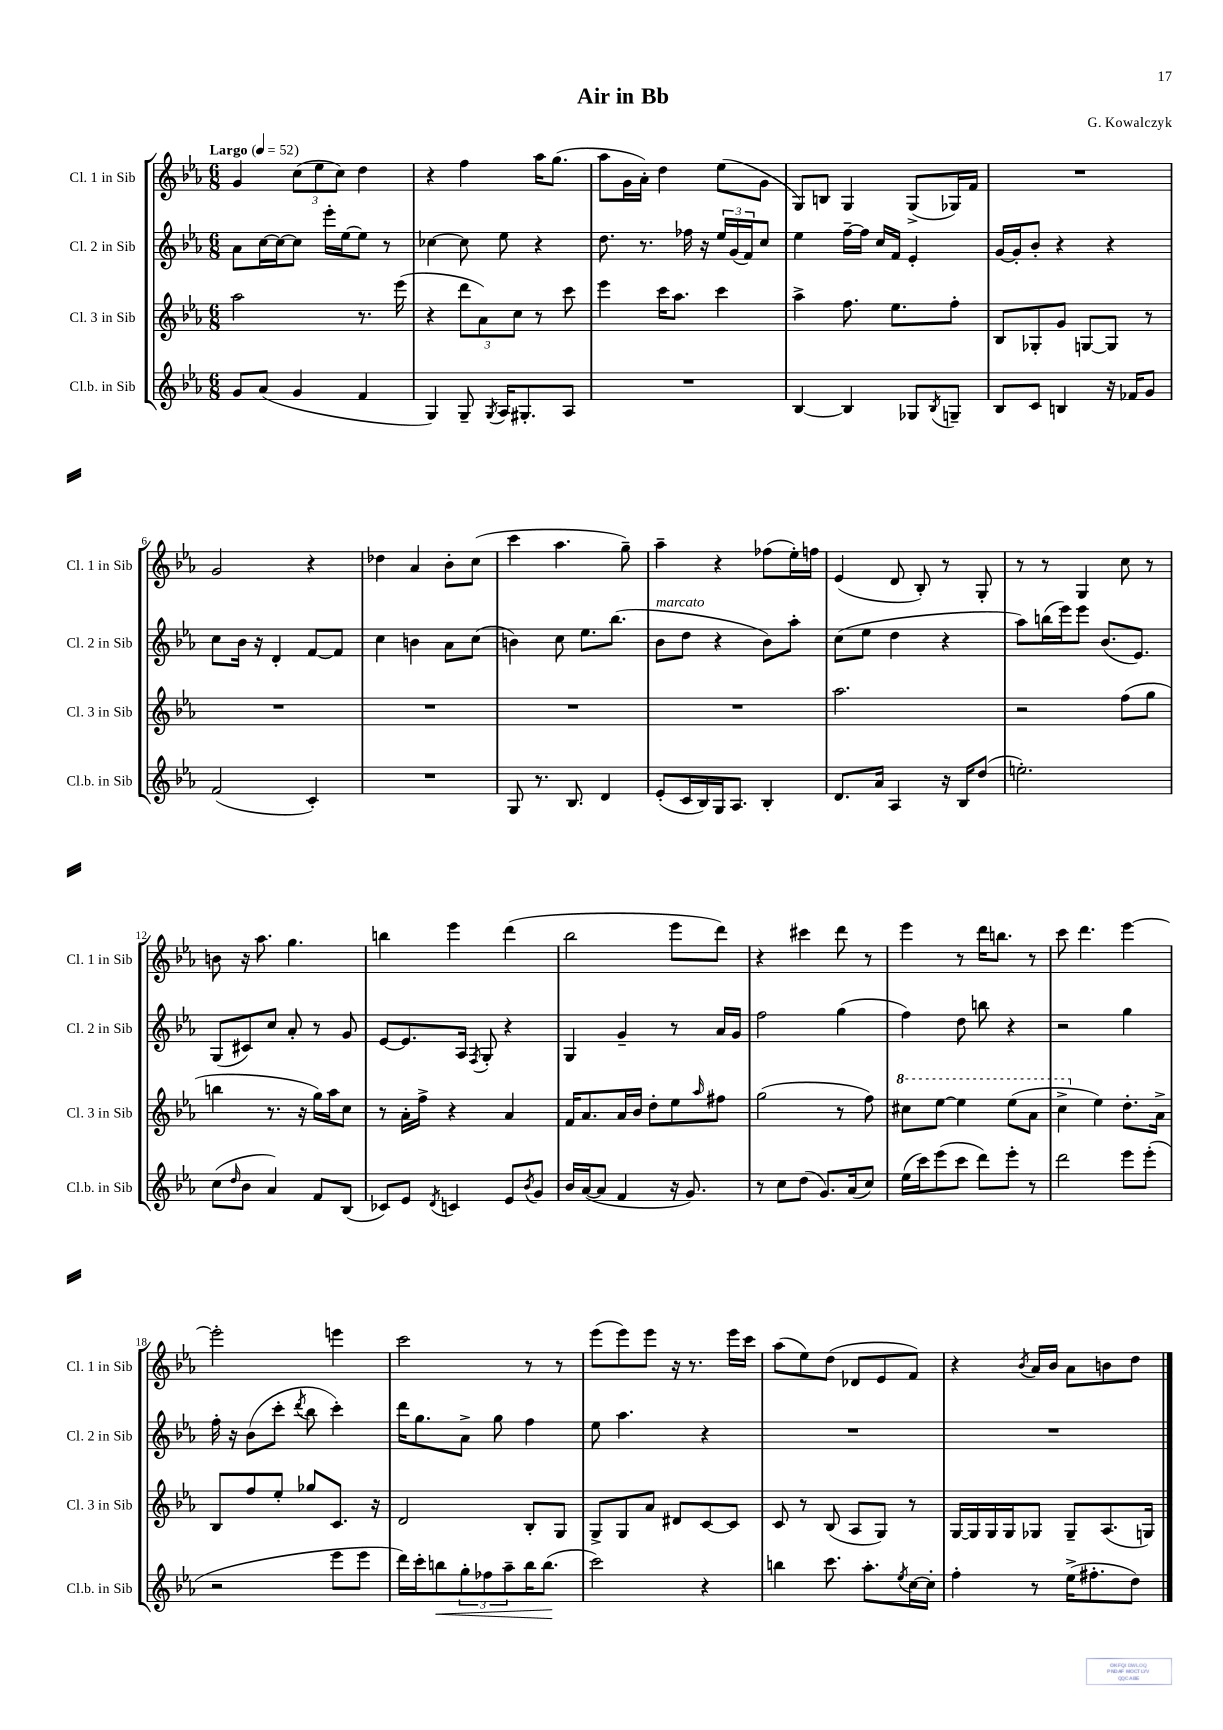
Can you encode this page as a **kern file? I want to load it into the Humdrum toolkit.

**kern	**kern	**kern	**kern
*staff4	*staff3	*staff2	*staff1
*clefG2	*clefG2	*clefG2	*clefG2
*k[b-e-a-]	*k[b-e-a-]	*k[b-e-a-]	*k[b-e-a-]
*M6/8	*M6/8	*M6/8	*M6/8
*MM52	*MM52	*MM52	*MM52
8g/L	2aa-\	8a-\L	4g/
(8a-/J	.	[16cc\L	.
.	.	16cc\_J	.
4g/	.	8cc\]J	(12cc\L
.	.	.	12ee-\
.	.	16eee-'\LL	.
.	.	.	12cc\J)
.	.	[16ee-\J	.
4f/	8.r	8ee-\]J	4dd\
.	.	8r	.
.	(16eee-\	.	.
=	=	=	=
4G/)	4r	[4cc-\	4r
8G~/	12ddd\L	8cc-\]	4ff\
.	12a-\)	.	.
8qG/	.	.	.
16A-/LK	.	8ee-\	.
.	12cc\J	.	.
8.G#'/	.	.	.
.	8r	4r	16aa-\LK
.	.	.	(8.gg\J
8A-/J	8ccc\	.	.
=	=	=	=
2.r	4eee-\	8.dd\	8aa-\L
.	.	.	16g\L
.	.	8.r	16a-'\JJ)
.	16ccc\LK	.	4dd\
.	8.aa-\J	.	.
.	.	16ff-\	.
.	.	16r	.
.	4ccc\	24ee-/LL	(8ee-\L
.	.	(24g/	.
.	.	24f/J)	.
.	.	8cc/J	8g\J
=	=	=	=
[4B-/	4aa-^\	4ee-\	8G/L)
.	.	.	8B/J
4B-/]	8.ff\	[16ff~\LL	4G/
.	.	16ff\]JJ	.
.	.	16cc/LL	.
.	8.ee-\L	16f/JJ	.
8G-/L	.	4e-'/	(8G^/L
8qB-/	.	.	.
8G~/J	8ff'\J	.	16G-/L)
.	.	.	16f/JJ
=	=	=	=
8B-/L	8B-/L	[16g/LL	2.r
.	.	16g'/]J	.
8c/J	8G-'/	8b-'/J	.
4B/	8g/J	4r	.
.	[8G/L	.	.
16r	8G/]J	4r	.
16f-/LK	.	.	.
8g/J	8r	.	.
=	=	=	=
(2f/	2.r	8cc\L	2g/
.	.	16b-\Jk	.
.	.	16r	.
.	.	4d'/	.
4c'/)	.	[8f/L	4r
.	.	8f/]J	.
=	=	=	=
2.r	2.r	4cc\	4dd-\
.	.	4b\	4a-/
.	.	8a-\L	8b-'\L
.	.	(8cc\J	(8cc\J
=	=	=	=
8G/	2.r	4b\)	4ccc\
8.r	.	.	.
.	.	8cc\	4.aa-\
8.B-/	.	.	.
.	.	8.ee-\L	.
4d/	.	.	.
.	.	(8.bb-\J	.
.	.	.	8gg~\)
=	=	=	=
(8e-'/L	2.r	8b-\L	4aa-~\
16c/L	.	8dd\J	.
16B-/)	.	.	.
16G/J	.	4r	4r
8.A-/J	.	.	.
4B-'/	.	8b-\L)	(8ff-\L
.	.	8aa-'\J	16ee-'\L)
.	.	.	16ff\JJ
=	=	=	=
8.d/L	2.aa-\	(8cc\L	(4e-/
.	.	8ee-\J	.
16a-/Jk	.	.	.
4A-/	.	4dd\	8d/
.	.	.	8B-'/)
16r	.	4r	8r
16B-/LK	.	.	.
(8dd/J	.	.	8G'/
=	=	=	=
2.ee'\)	2r	8aa-\L)	8r
.	.	(16bb\L	8r
.	.	16eee-\J)	.
.	.	8eee-\J	4G/
.	.	(8.b-/L	.
.	(8ff\L	.	8cc\
.	.	8.e-/J)	.
.	8gg\J	.	8r
=	=	=	=
(8cc\L	4bb\	(8G/L	8b\
16qqdd/	.	.	.
8b-\J	.	8c#/)	16r
.	.	.	8.aa-\
4a-/)	8.r	8cc/J	.
.	.	8a-'/	4.gg\
.	16r	.	.
8f/L	16gg\LL)	8r	.
.	16aa-\J	.	.
(8B-/J	8cc\J	8g/	.
=	=	=	=
8c-/L)	8r	[8e-/L	4bb\
8e-/J	16a-'\LL	8.e-/]	.
.	16ff^\JJ	.	.
8qd/	.	.	.
4c/	4r	.	4eee-\
.	.	16A-/Jk	.
.	.	8qF/	.
.	.	8G'/	.
8e-/L	4a-/	4r	(4ddd\
8qb-/	.	.	.
8g/J	.	.	.
=	=	=	=
16b-/LL	16f/LK	4G/	2bb-\
([16a-/J	8.a-/	.	.
8a-/]J	.	.	.
4f/	16a-/L	4g~/	.
.	16b-/JJ	.	.
.	8dd'\L	.	.
16r	8ee-\	8r	8eee-\L
8.g/)	.	.	.
.	16qqaa-/	.	.
.	8ff#\J	16a-/LL	8ddd\J)
.	.	16g/JJ	.
=	=	=	=
8r	(2gg\	2ff\	4r
8cc\L	.	.	.
(8dd\J	.	.	4ccc#\
8.g/L)	.	.	.
.	8r	(4gg\	8ddd\
(16a-/k	.	.	.
8cc/J)	8ff\)	.	8r
=	=	=	=
(16ee-\LL	8ccc#\L	4ff\)	4eee-\
16ccc\J)	.	.	.
(8eee-\	[8eee-\J	.	.
8ccc\J	4eee-\]	8dd\	8r
8ddd\L)	.	8bb\	16ddd\LK
.	.	.	8.bb\J
8eee-'\J	(8eee-\L	4r	.
8r	8aa-\J	.	8r
=	=	=	=
2ddd\	4ccc^\	2r	8ccc\
.	.	.	4.ddd\
.	4ee-\)	.	.
8eee-\L	8.dd'\L	4gg\	[4eee-\
(8eee-'\J	.	.	.
.	16a-^\Jk	.	.
=	=	=	=
2r	8B-/L	16ff'\	2eee-'\]
.	.	16r	.
.	8ff/	(8b-\L	.
.	8ee-'/J	8ccc'\J	.
.	.	8qddd/	.
.	8gg-/L	8bb-\	.
8eee-\L	8.c/J	4ccc'\)	4eee\
8eee-\J	.	.	.
.	16r	.	.
=	=	=	=
16ddd\LL)	2d/	16ddd\LK	2ccc\
16ccc'\J	.	8.gg\	.
8bb\	.	.	.
12gg'\	.	8a-^\J	.
12ff-\	.	.	.
.	.	8gg\	.
12aa-~\	.	.	.
16bb\K	8B-'/L	4ff\	8r
(8.bb\J	.	.	.
.	8G/J	.	8r
=	=	=	=
2ccc\)	8G^/L	8ee-\	(8eee-\L
.	8G/	4.aa-\	8eee-\)
.	8a-/J	.	8eee-\J
.	8d#/L	.	16r
.	.	.	8.r
4r	[8c/	4r	.
.	8c/]J	.	16eee-\LL
.	.	.	16ccc\JJ
=	=	=	=
4bb\	8c/	2.r	(8aa-\L
.	8r	.	8ee-\)
8.ccc\	(8B-/	.	(8dd\J
.	8A-/L	.	8d-/L
8.aa-'\L	.	.	.
.	8G/J)	.	8e-/
8qee-/	.	.	.
[16cc\L	8r	.	8f/J)
16cc'\]JJ	.	.	.
=	=	=	=
4ff'\	[16G/LL	2.r	4r
.	16G/]	.	.
.	16G/	.	.
.	16G/J	.	.
.	.	.	8qb-/
8r	8G-/J	.	16a-/LL
.	.	.	16b-/JJ
(16ee-^\LK	8G-~/L	.	8a-\L
8.ff#'\	.	.	.
.	(8.A-/	.	8b\
8dd\J)	.	.	8dd\J
.	16G/Jk)	.	.
==	==	==	==
*-	*-	*-	*-
